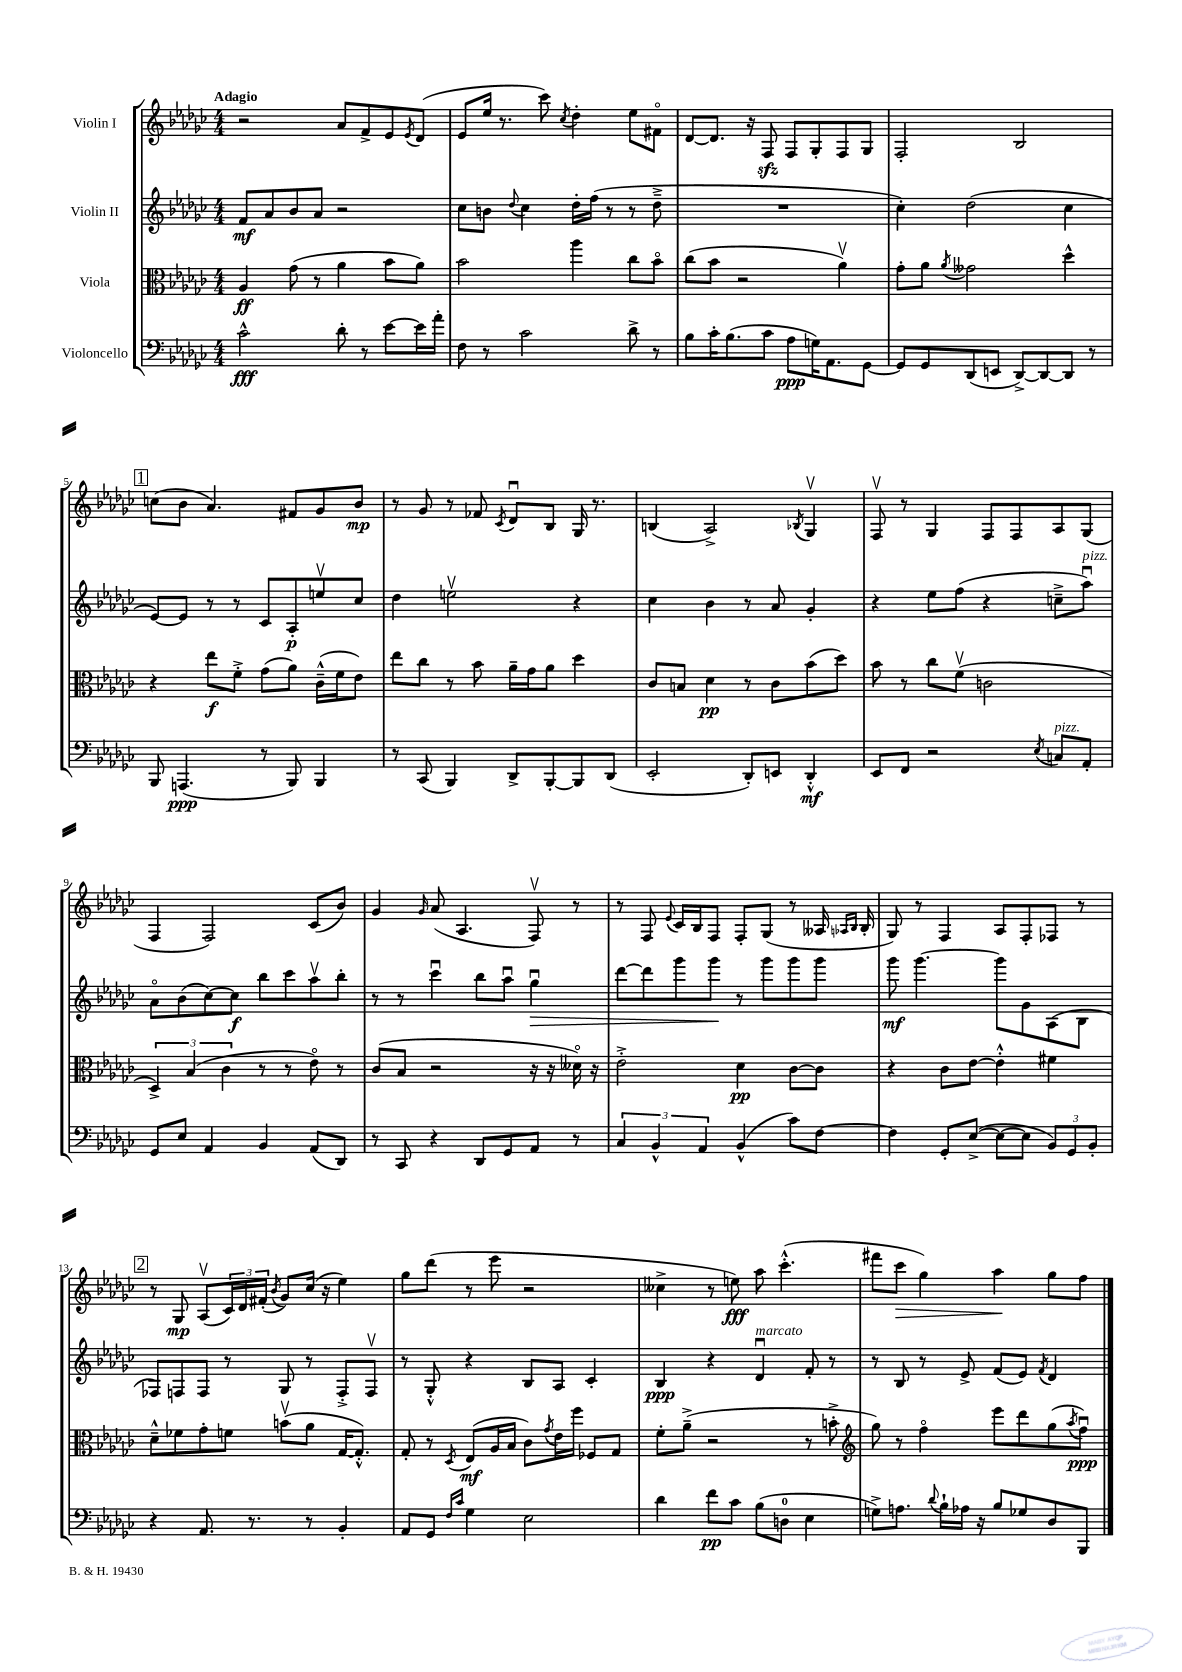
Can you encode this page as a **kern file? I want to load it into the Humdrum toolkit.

**kern	**dynam	**kern	**dynam	**kern	**dynam	**kern	**dynam
*part4	*part4	*part3	*part3	*part2	*part2	*part1	*part1
*staff4	*staff4	*staff3	*staff3	*staff2	*staff2	*staff1	*staff1
*I"Violoncello	*	*I"Viola	*	*I"Violin II	*	*I"Violin I	*
*clefF4	*	*clefC3	*	*clefG2	*	*clefG2	*
*k[b-e-a-d-g-c-]	*	*k[b-e-a-d-g-c-]	*	*k[b-e-a-d-g-c-]	*	*k[b-e-a-d-g-c-]	*
*M4/4	*	*M4/4	*	*M4/4	*	*M4/4	*
=1	=1	=1	=1	=1	=1	=1	=1
!	!	!	!	!	!	!LO:TX:a:B:t=Adagio	!
2c-^^\	fff	4A-/	ff	8f/L	mf	2r	.
.	.	.	.	8a-/	.	.	.
.	.	(8g-\	.	8b-/	.	.	.
.	.	8r	.	8a-/J	.	.	.
8d-'\	.	4a-\	.	2r	.	8a-/L	.
8r	.	.	.	.	.	8f^/	.
[8e-\L	.	8b-\L	.	.	.	8e-/	.
.	.	.	.	.	.	8qe-/	.
16e-\L]	.	8a-\J)	.	.	.	(8d-/J	.
16a-'\JJ	.	.	.	.	.	.	.
=2	=2	=2	=2	=2	=2	=2	=2
8F\	.	2b-\	.	8cc-\L	.	8e-/L	.
8r	.	.	.	8bn\J	.	16ee-/Jk	.
.	.	.	.	.	.	8.r	.
.	.	.	.	8qqdd-/	.	.	.
2c-\	.	.	.	4cc-\	.	.	.
.	.	.	.	.	.	8ccc-\)	.
.	.	.	.	.	.	8qcc-/	.
.	.	4aa-\	.	16dd-'\LL	.	4dd-'\	.
.	.	.	.	(16ff\JJ	.	.	.
.	.	.	.	8r	.	.	.
8d-^\	.	8cc-\L	.	8r	.	8ee-\L	.
8r	.	8b-\J	.	8dd-~^\	.	8f#X\J	.
=3	=3	=3	=3	=3	=3	=3	=3
8B-\L	.	(8cc-\L	.	1r	.	[8d-/L	.
16c-'\K	.	8b-\J	.	.	.	8.d-/J]	.
(8.B-\	.	.	.	.	.	.	.
.	.	2r	.	.	.	.	.
.	.	.	.	.	.	16r	.
8c-\J	.	.	.	.	.	8Fzz/	.
8A-\L	ppp	.	.	.	.	8F/L	.
16Gn\K)	.	.	.	.	.	8G-'/	.
8.AA-\	.	.	.	.	.	.	.
.	.	4a-v\)	.	.	.	8F/	.
[8GG-\J	.	.	.	.	.	8G-/J	.
=4	=4	=4	=4	=4	=4	=4	=4
8GG-/L]	.	8g-'\L	.	4cc-'\)	.	2F'/	.
8GG-/	.	8a-\J	.	.	.	.	.
.	.	8qa-/	.	.	.	.	.
(8DD-/	.	2g--X\	.	(2dd-\	.	.	.
8EEn/J	.	.	.	.	.	.	.
[8DD-^/L)	.	.	.	.	.	2B-/	.
8DD-/_	.	.	.	.	.	.	.
8DD-/J]	.	4dd-^^\	.	4cc-\	.	.	.
8r	.	.	.	.	.	.	.
!!LO:LB:g=z
!!LO:REH:place=s1:t=1
=5	=5	=5	=5	=5	=5	=5	=5
8BBB-/	.	4r	.	[8e-/L)	.	(8ccn\L	.
(4.AAAn/	ppp	.	.	8e-/J]	.	8b-\J	.
.	.	8ee-\L	f	8r	.	4.a-/)	.
.	.	8f'^\J	.	8r	.	.	.
8r	.	(8g-\L	.	8c-/L	.	.	.
8BBB-/)	.	8a-\J)	.	8A-'/	p	8f#X/L	.
4BBB-/	.	(16c-~^^\LL	.	8eenv/	.	8g-/	.
.	.	16f\J	.	.	.	.	.
.	.	8e-\J)	.	8cc-/J	.	8b-/J	mp
=6	=6	=6	=6	=6	=6	=6	=6
8r	.	8ee-\L	.	4dd-\	.	8r	.
(8CC-/	.	8cc-\J	.	.	.	8g-/	.
4BBB-/)	.	8r	.	2eenv\	.	8r	.
.	.	8b-\	.	.	.	8f-X/	.
.	.	.	.	.	.	8qc-/	.
8DD-^/L	.	16a-~\LL	.	.	.	8d-u/L	.
.	.	16g-\J	.	.	.	.	.
[8BBB-'/	.	8a-\J	.	.	.	8B-/J	.
8BBB-/]	.	4dd-\	.	4r	.	16G-/	.
.	.	.	.	.	.	8.r	.
(8DD-/J	.	.	.	.	.	.	.
=7	=7	=7	=7	=7	=7	=7	=7
2EE-'/	.	8c-/L	.	4cc-\	.	(4Bn/	.
.	.	8Bn/J	.	.	.	.	.
.	.	4d-\	pp	4b-\	.	2A-^/)	.
8DD-'/L)	.	8r	.	8r	.	.	.
8EEn/J	.	8c-\L	.	8a-/	.	.	.
.	.	.	.	.	.	8qB-X/	.
4DD-'^^/	mf	(8b-\	.	4g-'/	.	4G-v/	.
.	.	8dd-\J)	.	.	.	.	.
=8	=8	=8	=8	=8	=8	=8	=8
8EE-/L	.	8b-\	.	4r	.	8Fv/	.
8FF/J	.	8r	.	.	.	8r	.
2r	.	8cc-\L	.	8ee-\L	.	4G-/	.
.	.	(8fv\J	.	(8ff\J	.	.	.
.	.	2cn\	.	4r	.	8F/L	.
.	.	.	.	.	.	8F/	.
8qE-/	.	.	.	.	.	.	.
!LO:TX:a:i:t=pizz.	!	!	!	!	!	!	!
8Cn/L	.	.	.	8ccn~^\L	.	8A-/	.
!	!	!	!	!LO:TX:a:i:t=pizz.	!	!	!
8AA-'/J	.	.	.	8aa-u\J)	.	(8G-/J	.
!!LO:LB:g=z
=9	=9	=9	=9	=9	=9	=9	=9
8GG-/L	.	6D-^/)	.	8a-\L	.	4F/	.
8E-/J	.	.	.	(8b-\	.	.	.
.	.	(6B-/	.	.	.	.	.
4AA-/	.	.	.	[8cc-\)	.	2F/)	.
.	.	6c-\	.	.	.	.	.
.	.	.	.	8cc-\J]	f	.	.
4BB-/	.	8r	.	8bb-\L	.	.	.
.	.	8r	.	8ccc-\	.	.	.
(8AA-/L	.	8e-\)	.	8aa-v\	.	(8c-/L	.
8DD-/J)	.	8r	.	8bb-'\J	.	8b-/J)	.
=10	=10	=10	=10	=10	=10	=10	=10
8r	.	(8c-/L	.	8r	.	4g-/	.
8CC-/	.	8B-/J	.	8r	.	.	.
.	.	.	.	.	.	16qqg-/	.
4r	.	2r	.	4ccc-u\	.	(8a-/	.
.	.	.	.	.	.	4.A-/	.
8DD-/L	.	.	.	8bb-\L	.	.	.
8GG-/	.	.	.	8aa-u\J	.	.	.
!	!	!	!	!	!LO:HP:b	!	!
8AA-/J	.	16r	.	4gg-u\	>	8Fv/)	.
.	.	16r	.	.	.	.	.
8r	.	16d--X\)	.	.	.	8r	.
.	.	16r	.	.	.	.	.
=11	=11	=11	=11	=11	=11	=11	=11
6C-/	.	2e-'^\	.	[8ddd-\L	.	8r	.
.	.	.	.	8ddd-\]	.	8F/	.
6BB-^^/	.	.	.	.	.	.	.
.	.	.	.	.	.	8qqe-/	.
.	.	.	.	8ggg-\	.	16c-/LL	.
.	.	.	.	.	.	16B-/J	.
6AA-/	.	.	.	.	.	.	.
.	.	.	.	8ggg-\J	.	8F/J	.
(4BB-^^/	.	4d-\	pp	8r	]	8F'/L	.
.	.	.	.	8ggg-\L	.	(8G-/J	.
8c-\L)	.	[8c-\L	.	8ggg-\	.	8r	.
[8F\J	.	8c-\J]	.	8ggg-\J	.	16A--X/	.
.	.	.	.	.	.	16qqA-X/LL	.
.	.	.	.	.	.	16qqB-/JJ	.
.	.	.	.	.	.	16B-'/	.
=12	=12	=12	=12	=12	=12	=12	=12
4F\]	.	4r	.	8ggg-\	mf	8G-/)	.
.	.	.	.	[4.ggg-\	.	8r	.
8GG-'/L	.	8c-\L	.	.	.	4F/	.
([8E-^/J	.	[8e-\J	.	.	.	.	.
8E-\L_	.	4e-'^^\]	.	8ggg-\L]	.	8A-/L	.
8E-\J]	.	.	.	8g-\	.	8F'/	.
12BB-/L)	.	4f#X\	.	(8A-\	.	8F-X/J	.
12GG-/	.	.	.	.	.	.	.
.	.	.	.	8B-\J	.	8r	.
12BB-'/J	.	.	.	.	.	.	.
!!LO:LB:g=z
!!LO:REH:place=s1:t=2
=13	=13	=13	=13	=13	=13	=13	=13
4r	.	8d-~^^\L	.	8F-X/L)	.	8r	.
.	.	8f-X\	.	8Fn/	.	8G-/	mp
8.AA-/	.	8g-'\	.	8F/J	.	(8A-v/L	.
.	.	8fn\J	.	8r	.	24c-/L)	.
.	.	.	.	.	.	24d-/	.
8.r	.	.	.	.	.	.	.
.	.	.	.	.	.	(24f#X'/JJ	.
.	.	.	.	.	.	8qb-/	.
.	.	(8bnv\L	.	8G-/	.	8g-/L)	.
8r	.	8a-\J	.	8r	.	(16cc-/Jk	.
.	.	.	.	.	.	16r	.
4BB-'/	.	[16G-/KL	.	8F'^/L	.	4ee-\)	.
.	.	8.G-'^^/J])	.	.	.	.	.
.	.	.	.	8Fv/J	.	.	.
=14	=14	=14	=14	=14	=14	=14	=14
8AA-/L	.	8G-'/	.	8r	.	8gg-\L	.
8GG-/J	.	8r	.	8G-'^^/	.	(8ddd-\J	.
16qqF/LL	.	.	.	.	.	.	.
16qqc-/JJ	.	8qD-/	.	.	.	.	.
4G-\	.	(8E-/L	mf	4r	.	8r	.
.	.	16A-/L	.	.	.	8eee-\	.
.	.	16B-/JJ	.	.	.	.	.
2E-\	.	8c-\L)	.	8B-/L	.	2r	.
.	.	8qg-/	.	.	.	.	.
.	.	16e-\L	.	8A-/J	.	.	.
.	.	16ff\JJ	.	.	.	.	.
.	.	8F-X/L	.	4c-'/	.	.	.
.	.	8G-/J	.	.	.	.	.
=15	=15	=15	=15	=15	=15	=15	=15
4d-\	.	8f'\L	.	4B-/	ppp	4cc--X^\	.
.	.	(8a-~^\J	.	.	.	.	.
8f\L	pp	2r	.	4r	.	8r	.
8c-\J	.	.	.	.	.	8een\)	fff
!	!	!	!	!LO:TX:a:i:t=marcato	!	!	!
(8B-\L	.	.	.	4d-u/	.	8aa-\	.
8Dn\J	.	.	.	.	.	(4.ccc-'^^\	.
4E-\	.	8r	.	8f'/	.	.	.
.	.	8bn'^\	.	8r	.	.	.
=16	=16	=16	=16	=16	=16	=16	=16
*	*	*clefG2	*	*	*	*	*
8Gn^\L)	.	8gg-\)	.	8r	.	8fff#X\L	.
!	!	!	!	!	!	!	!LO:HP:b
8.An\J	.	8r	.	8B-/	.	8ccc-\J	>
.	.	4ff\	.	8r	.	4gg-\)	.
8qqd-/	.	.	.	.	.	.	.
16B-`\LL	.	.	.	.	.	.	.
16A-X\JJ	.	.	.	8e-^/	.	.	.
16r	.	.	.	.	.	.	.
8B-/L	.	8eee-\L	.	(8f/L	.	4aa-\	.
8G-X/	.	8ddd-\	.	8e-/J)	.	.	.
.	.	.	.	8qf/	.	.	.
8D-/	.	(8gg-\	.	4d-/	.	8gg-\L	]
.	.	8qaa-/	.	.	.	.	.
8BBB-/J	.	8ffu\J)	ppp	.	.	8ff\J	.
==	==	==	==	==	==	==	==
*-	*-	*-	*-	*-	*-	*-	*-
